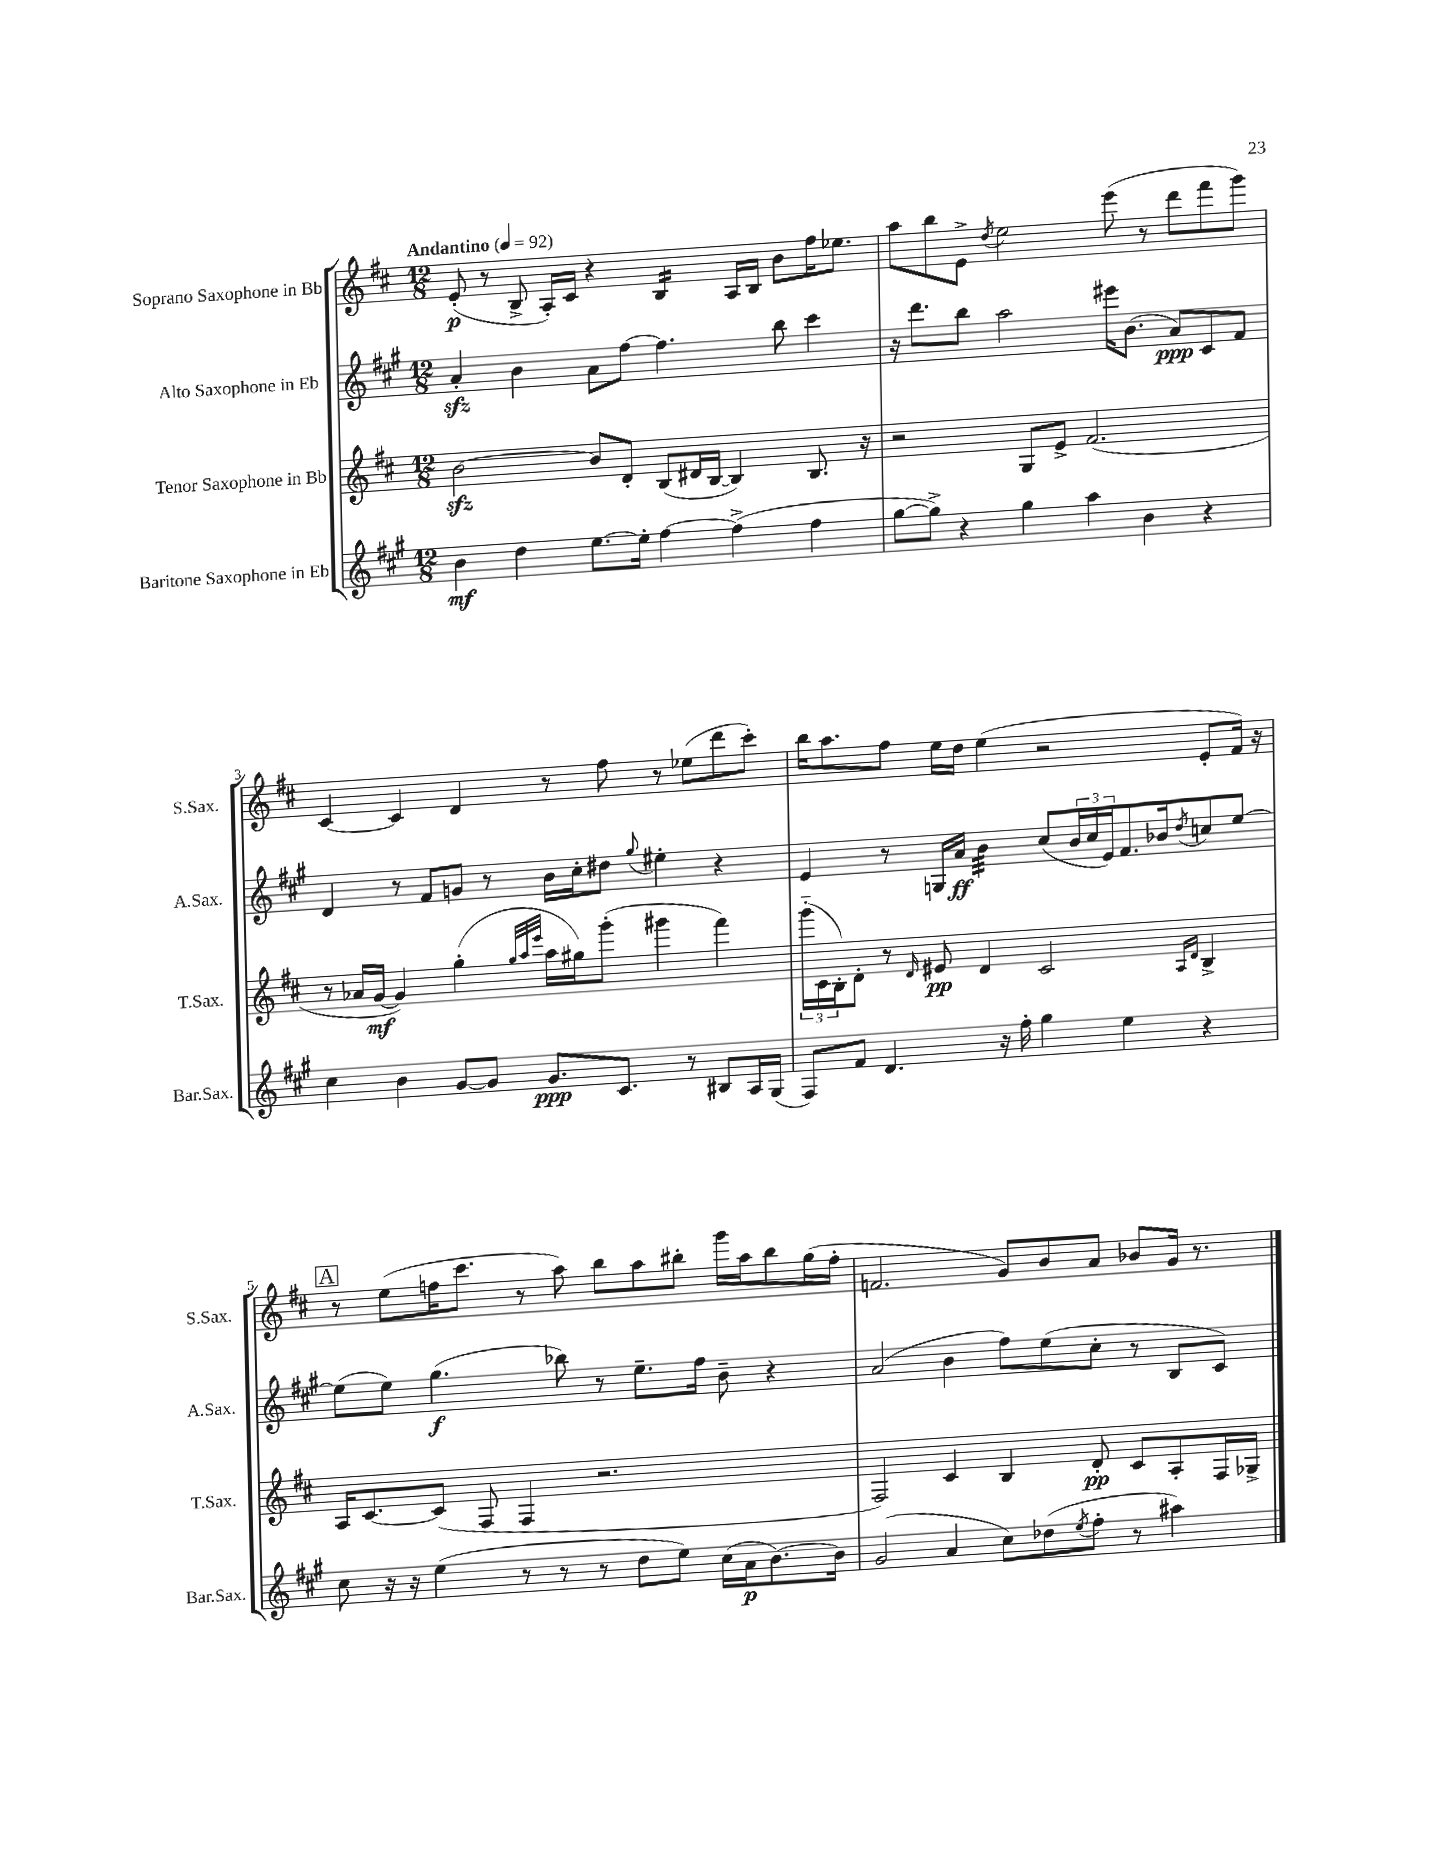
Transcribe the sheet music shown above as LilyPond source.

<<
\new StaffGroup <<
\new Staff = "s0" \with { instrumentName = "Soprano Saxophone in Bb" shortInstrumentName = "S.Sax." } {
    \clef treble \key d \major \numericTimeSignature \time 12/8 \tempo "Andantino" 4 = 92
    e'8-.\p( r8 b8-> a16-.) cis'16 r4 b4:16 a16 b16 b'8 fis''16 ees''8. |
    a''8 b''8 e'8-> \acciaccatura { d''8 } e''2 e'''8( r8 d'''8 fis'''8 g'''8) |
    cis'4~ cis'4 d'4 r8 fis''8 r8 ees''8( d'''8 cis'''8-.) |
    b''16 a''8. fis''8 e''16 d''16 e''4( r2 e'8-. fis'16) r16 |
    \mark \markup { \box "A" } r8 e''8( f''16 cis'''8. r8 a''8) b''8 a''8 bis''8-. g'''16 a''16 bis''8 g''16( f''16-. |
    f'2. g'8) b'8 a'8 bes'8 g'16 r8. \bar "|." |
}
\new Staff = "s1" \with { instrumentName = "Alto Saxophone in Eb" shortInstrumentName = "A.Sax." } {
    \clef treble \key a \major \numericTimeSignature \time 12/8
    a'4-.\sfz b'4 a'8 fis''8~ fis''4. b''8 cis'''4 |
    r16 d'''8. b''8 a''2 eis'''16 b'8.( a'8\ppp) cis'8 fis'8 |
    d'4 r8 fis'8 g'8 r8 b'16 cis''16-. dis''8 \appoggiatura { gis''8 } eis''4-. r4 |
    e'4 r8 g16 a'16\ff b'4:32 cis''8( \tuplet 3/2 { b'16 cis''16 e'16) } fis'8. bes'16 \acciaccatura { d''8 } c''8 e''8~ |
    \mark \markup { \box "A" } e''8( e''8) gis''4.\f( bes''8) r8 e''8.-- fis''16 b'8-- r4 |
    a'2( b'4 fis''8) e''8( cis''8-. r8 b8 cis'8) \bar "|." |
}
\new Staff = "s2" \with { instrumentName = "Tenor Saxophone in Bb" shortInstrumentName = "T.Sax." } {
    \clef treble \key d \major \numericTimeSignature \time 12/8
    b'2~\sfz b'8 d'8-. b8( dis'16 b16~ b4) b8. r16 |
    r2 g8 e'8-> fis'2.( |
    r8 aes'16 g'16~\mf g'4) g''4-.( \grace { g''32 a''32 e'''32 } a''16 gis''16) g'''8-.( gis'''4 fis'''4) |
    \tuplet 3/2 { g'''16-_( cis'16 b16-.) } d'8-. r8 \grace { d'16 } eis'8\pp d'4 cis'2 \grace { a16 d'16 } b4-> |
    \mark \markup { \box "A" } a16 cis'8.~ cis'8( fis8 fis4 r2. |
    fis2) cis'4 b4 d'8-.\pp cis'8 a8-. fis16 ges16-> \bar "|." |
}
\new Staff = "s3" \with { instrumentName = "Baritone Saxophone in Eb" shortInstrumentName = "Bar.Sax." } {
    \clef treble \key a \major \numericTimeSignature \time 12/8
    b'4\mf d''4 e''8.~ e''16-. fis''4~ fis''4->( fis''4 |
    gis''8~ gis''8->) r4 gis''4 a''4 b'4 r4 |
    cis''4 b'4 gis'8~ gis'8 gis'8.\ppp cis'8. r8 bis8 a16 gis16( |
    fis8) fis'8 d'4. r16 fis''16-. gis''4 e''4 r4 |
    \mark \markup { \box "A" } cis''8 r16 r16 e''4( r8 r8 r8 d''8 e''8) cis''16( a'16\p b'8.~) b'16 |
    gis'2( a'4 cis''8) des''8( \acciaccatura { e''8 } fis''8-. r8 ais''4) \bar "|." |
}
>>
>>
